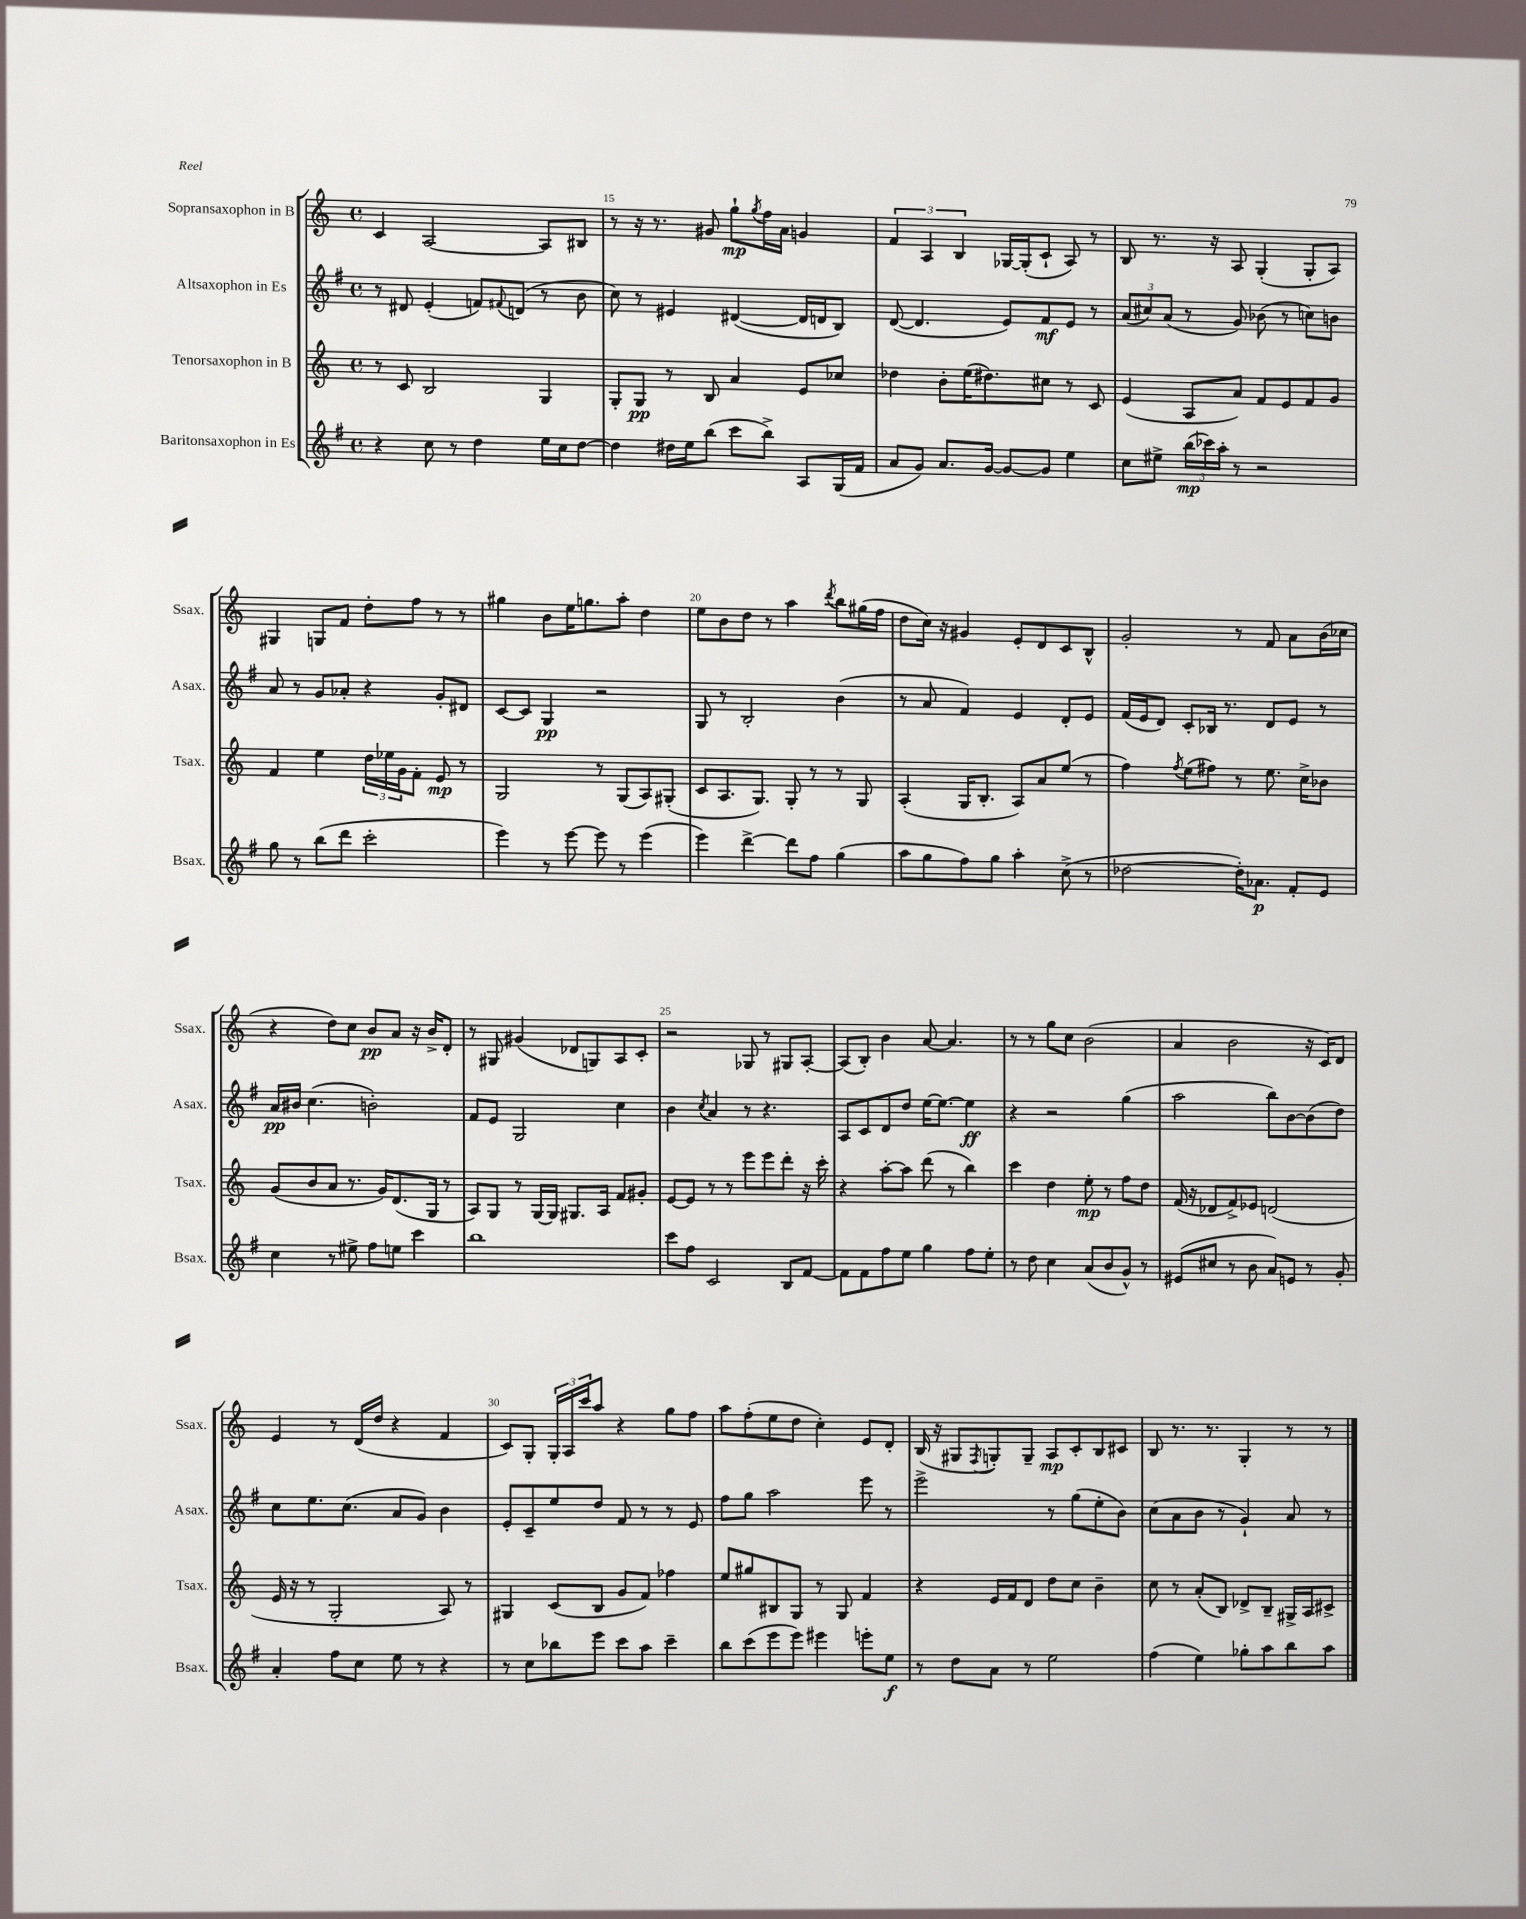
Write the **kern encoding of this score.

**kern	**dynam	**kern	**dynam	**kern	**dynam	**kern	**dynam
*part4	*part4	*part3	*part3	*part2	*part2	*part1	*part1
*staff4	*staff4	*staff3	*staff3	*staff2	*staff2	*staff1	*staff1
*I"Baritonsaxophon in Es	*	*I"Tenorsaxophon in B	*	*I"Altsaxophon in Es	*	*I"Sopransaxophon in B	*
*I'Bsax.	*	*I'Tsax.	*	*I'Asax.	*	*I'Ssax.	*
*clefG2	*	*clefG2	*	*clefG2	*	*clefG2	*
*k[f#]	*	*k[]	*	*k[f#]	*	*k[]	*
*M4/4	*	*M4/4	*	*M4/4	*	*M4/4	*
*met(c)	*	*met(c)	*	*met(c)	*	*met(c)	*
=14	=14	=14	=14	=14	=14	=14	=14
4r	.	8r	.	8r	.	4c/	.
.	.	8c/	.	8d#X/	.	.	.
8cc\	.	2B/	.	(4e'/	.	[2A/	.
8r	.	.	.	.	.	.	.
4dd\	.	.	.	8fn/L)	.	.	.
.	.	.	.	8qqf#X/	.	.	.
.	.	.	.	(8dn/J	.	.	.
16ee\LL	.	4G/	.	8r	.	8A/L]	.
16cc\J	.	.	.	.	.	.	.
[8dd\J	.	.	.	8b\	.	8B#X/J	.
=15	=15	=15	=15	=15	=15	=15	=15
4dd\]	.	8G'/L	.	8cc\)	.	8r	.
.	.	8G/J	pp	8r	.	16r	.
.	.	.	.	.	.	8.r	.
16dd#X\LL	.	8r	.	4e#X/	.	.	.
16ee\J	.	.	.	.	.	.	.
(8bb\J	.	8B/	.	.	.	8g#X/	.
8ccc\L	.	4a/	.	([4d#X/	.	8gg`\L	mp
.	.	.	.	.	.	8qgg/	.
8bb^\J)	.	.	.	.	.	16ff\L	.
.	.	.	.	.	.	16a\JJ	.
8A/L	.	8e/L	.	16d#/LL]	.	4gn/	.
.	.	.	.	16dn/J	.	.	.
(16G/L	.	8cc-X/J	.	8B/J)	.	.	.
16f#/JJ	.	.	.	.	.	.	.
=16	=16	=16	=16	=16	=16	=16	=16
8a/L	.	4dd-X\	.	([8d/	.	6f/	.
8g/J)	.	.	.	4.d/]	.	.	.
.	.	.	.	.	.	6A/	.
8.a/L	.	8b'\L	.	.	.	.	.
.	.	.	.	.	.	6B/	.
.	.	(16ee\K	.	.	.	.	.
[16g/Jk	.	8.dd#X\)	.	.	.	.	.
8g/L_	.	.	.	8e/L)	.	[16G-X/LL	.
.	.	.	.	.	.	(16G-'/J]	.
8g/J]	.	8cc#X\J	.	8f#/	mf	8c`/J	.
4ee\	.	8r	.	8e/J	.	8A/)	.
.	.	8c/	.	8r	.	8r	.
=17	=17	=17	=17	=17	=17	=17	=17
8cc\L	.	(4e/	.	(12a/L	.	8B/	.
.	.	.	.	12cc#X/)	.	.	.
8ee#X^\J	.	.	.	.	.	8.r	.
.	.	.	.	(12a/J	.	.	.
(24bb\LL	mp	8A/L	.	8r	.	.	.
24ccc-X\)	.	.	.	.	.	.	.
.	.	.	.	.	.	16r	.
24aa'\JJ	.	.	.	.	.	.	.
8r	.	8a/J)	.	8g/)	.	8A/	.
2r	.	8f/L	.	(8b-X\	.	(4G'/	.
.	.	8e/	.	8r	.	.	.
.	.	8f/	.	8ccn\L)	.	8G'/L	.
.	.	8g/J	.	8bn\J	.	8A/J)	.
!!LO:LB:g=z
=18	=18	=18	=18	=18	=18	=18	=18
8gg\	.	4f/	.	8a/	.	4G#X/	.
8r	.	.	.	8r	.	.	.
(8bb\L	.	4ee\	.	8g/L	.	8Gn/L	.
8ddd\J	.	.	.	8a-X'/J	.	8f/J	.
2ccc'\	.	24dd\LL	.	4r	.	8dd'\L	.
.	.	24ee-X\	.	.	.	.	.
.	.	24g\J	.	.	.	.	.
.	.	8f'\J	.	.	.	8ff\J	.
.	.	8e/	mp	8g'/L	.	8r	.
.	.	8r	.	8d#X/J	.	8r	.
=19	=19	=19	=19	=19	=19	=19	=19
4eee\)	.	2G/	.	[8c/L	.	4gg#X\	.
.	.	.	.	8c/J]	.	.	.
8r	.	.	.	4G/	pp	8b\L	.
[8eee\	.	.	.	.	.	16ee\K	.
.	.	.	.	.	.	8.ggn\	.
8eee\]	.	8r	.	2r	.	.	.
8r	.	(8G/L	.	.	.	8aa'\J	.
(4eee\	.	8A/)	.	.	.	4dd\	.
.	.	(8G#X'/J	.	.	.	.	.
=20	=20	=20	=20	=20	=20	=20	=20
4eee\)	.	8c/L	.	8G/	.	8ee\L	.
.	.	8.A/	.	8r	.	8b\	.
[4ddd^\	.	.	.	2B'/	.	8dd\J	.
.	.	8.G/J)	.	.	.	.	.
.	.	.	.	.	.	8r	.
8ddd\L]	.	8G'/	.	.	.	4aa\	.
8ff#\J	.	8r	.	.	.	.	.
.	.	.	.	.	.	8qddd/	.
(4gg\	.	8r	.	(4b\	.	8bb\L	.
.	.	8G/	.	.	.	(16gg#X\L	.
.	.	.	.	.	.	16ff\JJ	.
=21	=21	=21	=21	=21	=21	=21	=21
8aa\L	.	(4A'/	.	8r	.	8dd\L	.
8gg\	.	.	.	8a/	.	16cc\Jk)	.
.	.	.	.	.	.	16r	.
8ff#\)	.	16G/KL	.	4f#/)	.	4g#X/	.
.	.	8.B'/J	.	.	.	.	.
8gg\J	.	.	.	.	.	.	.
4aa'\	.	8A/L)	.	4e/	.	8e'/L	.
.	.	8a/	.	.	.	8d/	.
(8cc^\	.	(8ee/J	.	8d'/L	.	8c/	.
8r	.	8r	.	8e/J	.	8B^^/J	.
=22	=22	=22	=22	=22	=22	=22	=22
[2dd-X\	.	4ff\)	.	(16f#/LL	.	2g'/	.
.	.	.	.	16e/J	.	.	.
.	.	.	.	8d/J)	.	.	.
.	.	8qff/	.	.	.	.	.
.	.	(8ee\L	.	8c'/L	.	.	.
.	.	8ff#X\J)	.	16B-X/Jk	.	.	.
.	.	.	.	8.r	.	.	.
16dd-'\KL])	.	8r	.	.	.	8r	.
8.a-X\J	p	.	.	.	.	.	.
.	.	8.ee\	.	8d/L	.	8f/	.
8f#'/L	.	.	.	8e/J	.	8a\L	.
.	.	16cc^\KL	.	.	.	.	.
8e/J	.	8b-X\J	.	8r	.	(16b\L	.
.	.	.	.	.	.	16cc-X\JJ	.
!!LO:LB:g=z
=23	=23	=23	=23	=23	=23	=23	=23
4cc\	.	(8g/L	.	16a/LL	pp	4r	.
.	.	.	.	16b#X/JJ	.	.	.
.	.	8b/	.	(4.cc\	.	.	.
8r	.	8a/J	.	.	.	8dd\L)	.
8ee#X^\	.	8.r	.	.	.	8cc\J	.
8ff#\L	.	.	.	2bn'\)	.	8b/L	pp
.	.	16g/KL)	.	.	.	.	.
8een\J	.	(8.d/	.	.	.	8a/J	.
4ccc\	.	.	.	.	.	16r	.
.	.	16G/Jk	.	.	.	16b^/KL	.
.	.	8r	.	.	.	8d'/J	.
=24	=24	=24	=24	=24	=24	=24	=24
1bb	.	8A/L)	.	8f#/L	.	8r	.
.	.	8G/J	.	8e/J	.	8G#X/	.
.	.	8r	.	2G/	.	(4g#X/	.
.	.	[16G/LL	.	.	.	.	.
.	.	16G/JJ]	.	.	.	.	.
.	.	8.G#X/L	.	.	.	8d-X/L	.
.	.	.	.	.	.	8Gn/)	.
.	.	16A/Jk	.	.	.	.	.
.	.	8f/L	.	4cc\	.	8A/	.
.	.	8g#X'/J	.	.	.	8c'/J	.
=25	=25	=25	=25	=25	=25	=25	=25
8ccc\L	.	[8e/L	.	4b\	.	2r	.
8ff#\J	.	8e/J]	.	.	.	.	.
.	.	.	.	8qcc/	.	.	.
2c/	.	8r	.	4a/	.	.	.
.	.	8r	.	.	.	.	.
.	.	8eee\L	.	8r	.	8G-X/	.
.	.	8eee\	.	4.r	.	8r	.
8B/L	.	8ddd'\J	.	.	.	8G#X/L	.
[8f#/J	.	16r	.	.	.	[8A'/J	.
.	.	16ccc'\	.	.	.	.	.
=26	=26	=26	=26	=26	=26	=26	=26
8f#\L]	.	4r	.	8A/L	.	(8A/L]	.
8f#\	.	.	.	8c/	.	8B'/J)	.
8ff#\	.	[8aa'\L	.	8d/	.	4b\	.
8ee\J	.	8aa\J]	.	8dd/J	.	.	.
4gg\	.	(8ddd\	.	[16ee\KL	.	[8a/	.
.	.	.	.	8.ee\J_	.	.	.
.	.	8r	.	.	.	4.a/]	.
8ff#\L	.	4bb\)	.	4ee\]	ff	.	.
8ee'\J	.	.	.	.	.	.	.
=27	=27	=27	=27	=27	=27	=27	=27
8r	.	4ccc\	.	4r	.	8r	.
8dd\	.	.	.	.	.	8r	.
4cc\	.	4dd\	.	2r	.	8gg\L	.
.	.	.	.	.	.	8cc\J	.
(8a/L	.	8ee'\	mp	.	.	(2b\	.
8b/	.	8r	.	.	.	.	.
8g^^/J)	.	8ff\L	.	(4gg\	.	.	.
8r	.	8dd\J	.	.	.	.	.
=28	=28	=28	=28	=28	=28	=28	=28
(8e#X/L	.	(16f/	.	2aa\	.	4a/	.
.	.	16r	.	.	.	.	.
8cc#X/J	.	8d-X/L	.	.	.	.	.
8r	.	8f^/)	.	.	.	2b\	.
8b\	.	8e-X/J	.	.	.	.	.
8a/L)	.	(2dn/	.	8bb\L)	.	.	.
8en/J	.	.	.	[8b\	.	.	.
8r	.	.	.	(8b\]	.	16r	.
.	.	.	.	.	.	16c/KL)	.
8g'/	.	.	.	8dd\J)	.	8d/J	.
!!LO:LB:g=z
=29	=29	=29	=29	=29	=29	=29	=29
4a'/	.	16e/	.	8cc\L	.	4e/	.
.	.	16r	.	.	.	.	.
.	.	8r	.	8.ee\	.	.	.
8ff#\L	.	2G'/	.	.	.	8r	.
.	.	.	.	(8.cc\J	.	.	.
8cc\J	.	.	.	.	.	(16d/LL	.
.	.	.	.	.	.	16dd/JJ	.
8ee\	.	.	.	8a/L	.	4r	.
8r	.	.	.	8g/J)	.	.	.
4r	.	8A/)	.	4b\	.	4f/	.
.	.	8r	.	.	.	.	.
=30	=30	=30	=30	=30	=30	=30	=30
8r	.	4G#X/	.	8e'/L	.	8c/L)	.
8cc\L	.	.	.	8c~/	.	8G'/J	.
8bb-X\	.	(8c/L	.	8ee/	.	24G'/LL	.
.	.	.	.	.	.	24A/	.
.	.	.	.	.	.	24ccc/J	.
8eee\J	.	8B/J	.	8dd/J	.	8aa/J	.
8ccc\L	.	8g/L	.	8f#/	.	4r	.
8aa\J	.	8f/J)	.	8r	.	.	.
4ccc~\	.	4ff-X\	.	8r	.	8gg\L	.
.	.	.	.	8e/	.	8ff\J	.
=31	=31	=31	=31	=31	=31	=31	=31
8bb\L	.	8ee/L	.	8ff#\L	.	8aa\L	.
(8ccc\	.	8gg#X/	.	8gg\J	.	(8ff'\	.
8eee\	.	8B#X/	.	2aa\	.	8ee\	.
8eee\J)	.	8G/J	.	.	.	8dd\J	.
4eee#X\	.	8r	.	.	.	4cc'\)	.
.	.	8G/	.	.	.	.	.
8eeen'\L	.	4f/	.	8eee\	.	8e/L	.
8ee\J	f	.	.	8r	.	8d'/J	.
=32	=32	=32	=32	=32	=32	=32	=32
8r	.	4r	.	2eee^\	.	(16B/	.
.	.	.	.	.	.	16r	.
8dd\L	.	.	.	.	.	8G#X/L	.
.	.	.	.	.	.	8qF/	.
8a\J	.	16e/LL	.	.	.	8Gn'/)	.
.	.	16f/J	.	.	.	.	.
8r	.	8d/J	.	.	.	8G~/J	.
2ee\	.	8dd\L	.	8r	.	8A/L	mp
.	.	8cc\J	.	(8gg\L	.	8c'/	.
.	.	4b~\	.	8ee'\	.	8B/	.
.	.	.	.	8b\J)	.	8c#X/J	.
=33	=33	=33	=33	=33	=33	=33	=33
(4ff#\	.	8cc\	.	(8cc\L	.	8B/	.
.	.	8r	.	8a\	.	8.r	.
4ee\)	.	(8a'/L	.	8b\J	.	.	.
.	.	.	.	.	.	8.r	.
.	.	8B/J)	.	8r	.	.	.
8gg-X'\L	.	8d-X^/L	.	4g`/)	.	4G'/	.
8aa\	.	8B~/J	.	.	.	.	.
8bb\	.	16G#X^/LL	.	8a/	.	8r	.
.	.	16A/J	.	.	.	.	.
8aa\J	.	8c#X^/J	.	8r	.	8r	.
==	==	==	==	==	==	==	==
*-	*-	*-	*-	*-	*-	*-	*-
